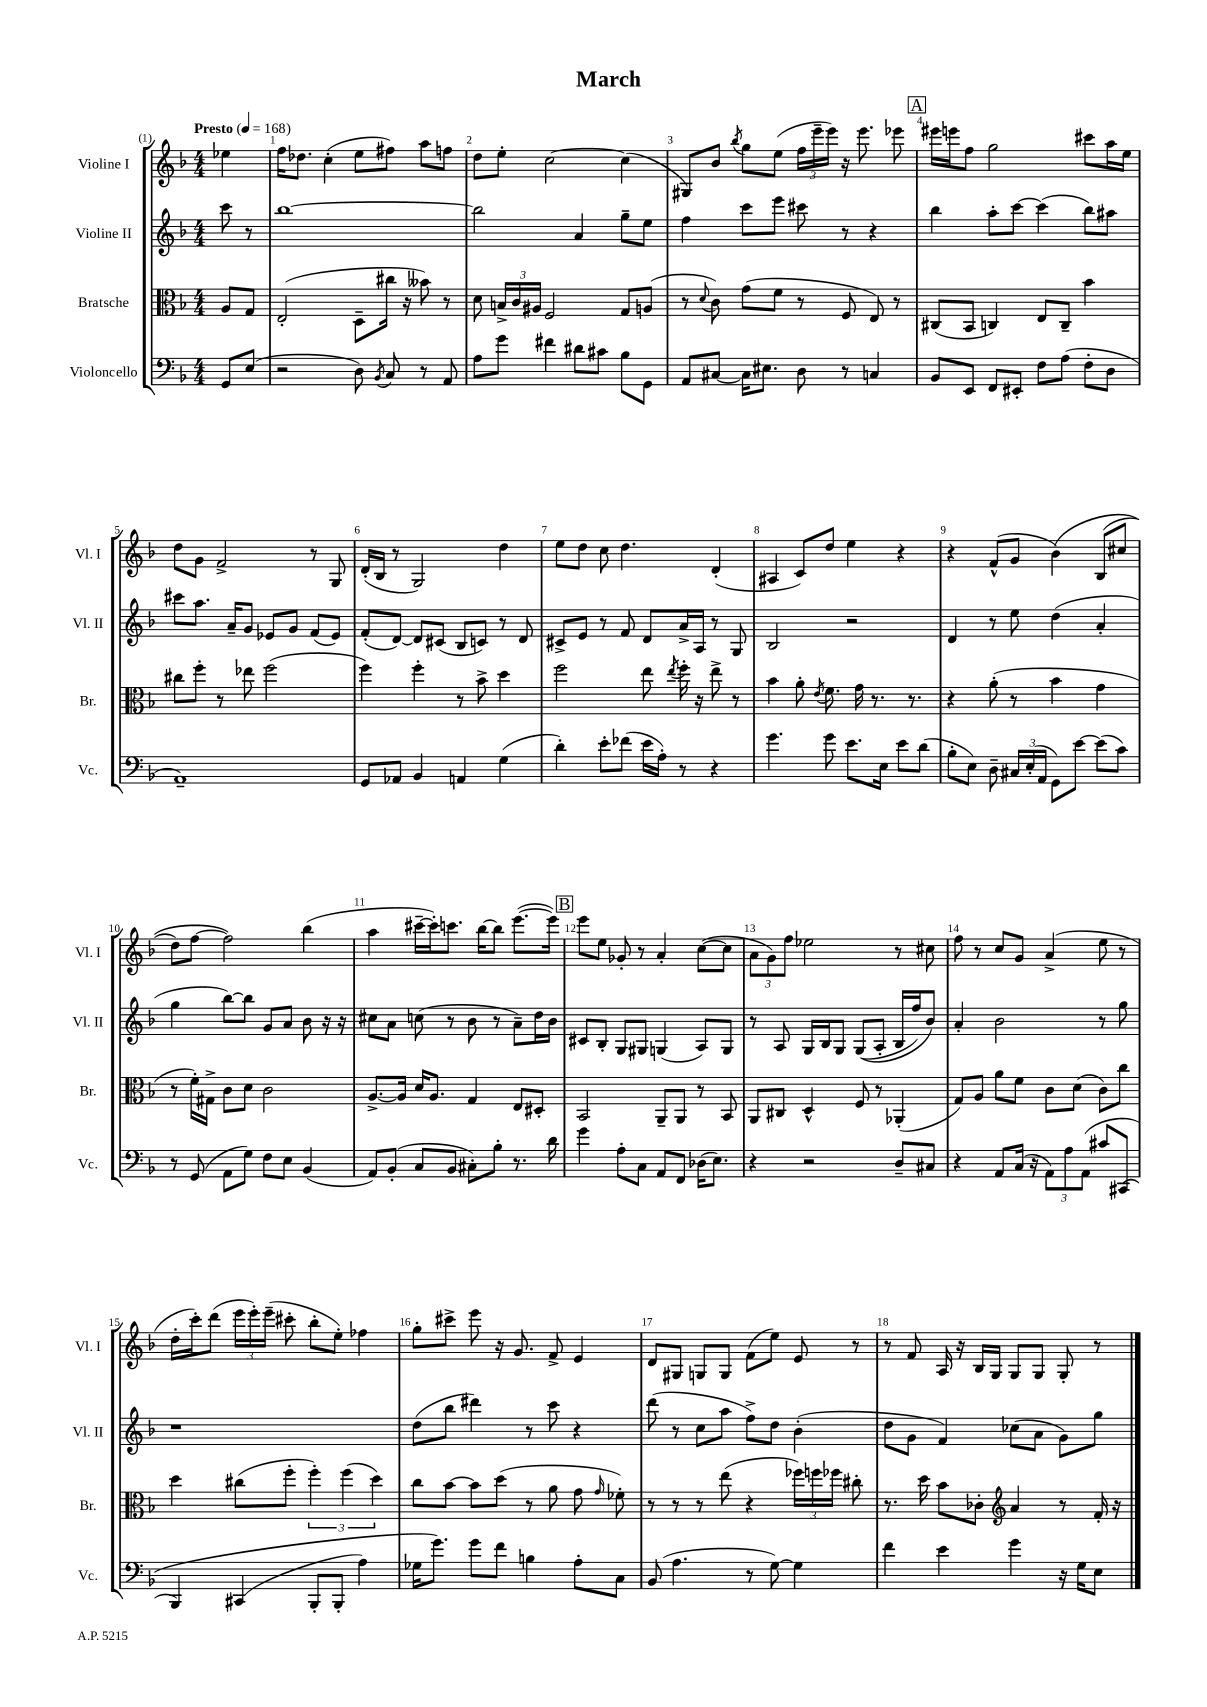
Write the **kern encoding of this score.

**kern	**kern	**kern	**kern
*part4	*part3	*part2	*part1
*staff4	*staff3	*staff2	*staff1
*I"Violoncello	*I"Bratsche	*I"Violine II	*I"Violine I
*I'Vc.	*I'Br.	*I'Vl. II	*I'Vl. I
*clefF4	*clefC3	*clefG2	*clefG2
*k[b-]	*k[b-]	*k[b-]	*k[b-]
*M4/4	*M4/4	*M4/4	*M4/4
*MM168	*MM168	*MM168	*MM168
=	=	=	=
!	!	!	!LO:TX:a:B:t=Presto
8GG/L	8A/L	8ccc\	4ee-X\
(8E/J	8G/J	8r	.
=1	=1	=1	=1
2r	(2E'/	[1bb-	16ff\KL
.	.	.	8.dd-X\J
.	.	.	(4cc'\
8D\)	8D~\L	.	8ee\L
8qBB-/	.	.	.
8C/	16cc#X\Jk	.	8ff#X\J)
.	16r	.	.
8r	8b--X\)	.	8aa\L
8AA/	8r	.	8ffn\J
=2	=2	=2	=2
8A\L	8d\	2bb-\]	8dd\L
8g\J	24Bn^/LL	.	8ee'\J
.	24c/	.	.
.	24A#X/JJ	.	.
4f#X\	2F/	.	[2cc\
8d#X\L	.	4a/	.
8c#X\J	.	.	.
8B-\L	8G/L	8gg~\L	(4cc\]
8GG\J	(8An/J	8ee\J	.
=3	=3	=3	=3
8AA/L	8r	4ff\	8G#X/L)
.	8qqd/	.	.
[8C#X/J	8c\)	.	8b-/J
.	.	.	8qbb-/
16C#\KL]	(8g\L	8ccc\L	8gg\L
8.E#X\J	.	.	.
.	8f\J	8eee\J	(8ee\J
8D\	8r	8ccc#X\	24ff\LL
.	.	.	24eee~\
.	.	.	24eee\JJ)
8r	8F/	8r	16r
.	.	.	8.eee\
4Cn/	8E/)	4r	.
.	8r	.	8eee-X\
!!LO:REH:place=s1:t=A
=4	=4	=4	=4
8BB-/L	(8C#X/L	4bb-\	16eee#X\LL
.	.	.	16eeen\J
8EE/J	8BB-/J	.	8ff\J
8FF/L	4Cn/)	8aa'\L	2gg\
8EE#X'/J	.	[8ccc\J	.
8F\L	8E/L	(4ccc\]	.
(8A\J	8C~/J	.	.
8F'\L	4b-\	8bb-\L)	8ccc#X\L
8D\J	.	8aa#X\J	16aa\L
.	.	.	16ee\JJ
!!LO:LB:g=z
=5	=5	=5	=5
1AA~)	8cc#X\L	8ccc#X\L	8dd\L
.	8ff'\J	8.aa\J	8g\J
.	8r	.	2f^/
.	.	16a~/KL	.
.	8ee-X\	8g/J	.
.	(2ff\	8e-X/L	.
.	.	8g/J	.
.	.	(8f/L	8r
.	.	8e-/J)	8G/
=6	=6	=6	=6
8GG/L	4ff\)	(8f'/L	(16d'/LL
.	.	.	16B-/JJ
8AA-X/J	.	[8d/J)	8r
4BB-/	4ff'\	8d/L]	2G/)
.	.	(8c#X/J	.
4AAn/	8r	8B-/L	.
.	8b-^\	8cn/J)	.
(4G\	4dd\	8r	4dd\
.	.	8d/	.
=7	=7	=7	=7
4d'\)	2ff\	8c#X^/L	8ee\L
.	.	8e/J	8dd\J
8e'\L	.	8r	8cc\
(8f-X\J	.	8f/	4.dd\
16e\LL	8ee\	8d/L	.
16A'\JJ)	.	.	.
.	8qee/	.	.
8r	16ff'\	16a^/L	.
.	16r	16A/JJ	.
4r	8ee^\	8r	(4d'/
.	8r	8G/	.
=8	=8	=8	=8
4.g\	4b-\	2B-/	4A#X/
.	8a'\	.	8c/L)
.	8qe/	.	.
8g\	8.f\	.	8dd/J
8.e\L	.	2r	4ee\
.	16g\	.	.
.	8.r	.	.
16E\Jk	.	.	.
8e\L	.	.	4r
.	8.r	.	.
(8d\J	.	.	.
=9	=9	=9	=9
8B-'\L	4r	4d/	4r
8E\J)	.	.	.
8D~\	(8a'\	8r	(8f^^/L
24C#X/LL	8r	8ee\	8g/J
(24E'/	.	.	.
24AA/JJ	.	.	.
8GG\L)	4b-\	(4dd\	(4b-\)
[8e\J	.	.	.
(8e\L]	4g\	4a'/	(8B-/L
8c\J)	.	.	8cc#X/J
!!LO:LB:g=z
=10	=10	=10	=10
8r	8r	4gg\	8dd\L)
(8GG/	16f'\LL)	.	[8ff\J
.	16G#X^\JJ	.	.
8AA\L	8c\L	[8bb-\L)	2ff\])
8G\J)	8d\J	8bb-\J]	.
8F\L	2c\	8g/L	.
8E\J	.	8a/J	.
(4BB-/	.	8b-\	(4bb-\
.	.	16r	.
.	.	16r	.
=11	=11	=11	=11
8AA/L)	[8.A^/L	8cc#X\L	4aa\
(8BB-'/J	.	8a\J	.
.	16A/Jk]	.	.
8C/L	16d/KL	(8ccn\	[16ccc#X~\LL
.	8.A/J	.	16ccc#'\J])
8BB-/J	.	8r	8.cccn\J
8C#X'\L)	4G/	8b-\	.
.	.	.	[16bb-\KL
8B-'\J	.	8r	8bb-\J]
8.r	8E/L	8a~\L)	([8.eee\L
.	8D#X'/J	16dd\L	.
16d\	.	16b-\JJ	16eee\Jk])
!!LO:REH:place=s1:t=B
=12	=12	=12	=12
4g\	2BB-/	8c#X/L	8eee\L
.	.	8B-'/J	8ee\J
8A'\L	.	8G/L	8g-X'/
8C\J	.	8G#X/J	8r
8AA/L	8AA~/L	(4Gn/	4a'/
8FF/J	8AA/J	.	.
(16D-X\KL	8r	8A/L)	([8cc\L
8.E\J)	.	.	.
.	8BB-/	8G/J	8cc\J]
=13	=13	=13	=13
4r	8AA/L	8r	12a\L
.	.	.	12g\)
.	8C#X/J	8A/	.
.	.	.	12ff\J
2r	4D^^/	16G/LL	2ee-X\
.	.	16B-/J	.
.	.	8G/J	.
.	8F/	((8G/L	.
.	8r	8A'/J	.
8D~/L	(4AA-X'/	16B-/LL	8r
.	.	16ff/J)	.
8C#X/J	.	8b-/J)	8cc#X\
=14	=14	=14	=14
4r	8G/L)	4a'/	8ff\
.	8A/J	.	8r
8AA/L	8a\L	2b-\	8cc/L
(16C/Jk	8f\J	.	8g/J
16r	.	.	.
12AA\L)	8c\L	.	(4a^/
12A\	.	.	.
.	(8d\J	.	.
(12AA\J	.	.	.
8c#X/L	8c\L)	8r	8ee\
(8CC#X/J	8cc\J	8gg\	8r
!!LO:LB:g=z
=15	=15	=15	=15
4BBB-/)	4dd\	1r	16dd'\LL
.	.	.	16ccc'\J)
.	.	.	(8ddd\J
(4CC#X/	(8cc#X\L	.	24eee\LL
.	.	.	24eee'\)
.	.	.	(24eee~\JJ
.	8ff'\J	.	8ccc#X'\
8BBB-'/L	6ff'\)	.	8bb-'\L
8BBB-'/J	.	.	8ee'\J)
.	(6ff\	.	.
4A\)	.	.	4ff-X\
.	6dd\)	.	.
=16	=16	=16	=16
16G-X\KL	8cc\L	(8dd\L	8gg'\L
8.g\J)	.	.	.
.	[8b-\J	8bb-\J	8ccc#X^\J
8g\L	8b-\L]	4ddd#X\)	8eee\
8f\J	(8dd\J	.	16r
.	.	.	8.g/
4Bn\	8r	8r	.
.	8a\	8ccc\	8f^/
8A'\L	8g\	4r	4e/
.	16qqg/	.	.
8C\J	8f-X'\)	.	.
=17	=17	=17	=17
(8BB-/	8r	(8ddd\	8d/L
4.A\	8r	8r	8G#X/J
.	8r	8cc\L	8Gn/L
.	(8ee\	8aa\J	8G/J
8r	4r	8ff^\L)	(8f\L
[8G\)	.	8dd\J	8ee\J)
4G\]	24ff-X\LL)	(4b-'\	8e/
.	24ffn\	.	.
.	24ff-X\JJ	.	.
.	8cc#X'\	.	8r
=18	=18	=18	=18
4f\	8.r	8dd\L	8r
.	.	8g\J	8f/
.	16dd\	.	.
4e\	8b-\L	4f/)	16A/
.	.	.	16r
.	8c-X'\J	.	16B-/LL
.	.	.	16G/JJ
*	*clefG2	*	*
4g\	4a/	(8cc-X\L	8G/L
.	.	8a\J	8G/J
16r	8r	8g\L)	8G'/
16G\KL	.	.	.
8E\J	16f'/	8gg\J	8r
.	16r	.	.
==	==	==	==
*-	*-	*-	*-
